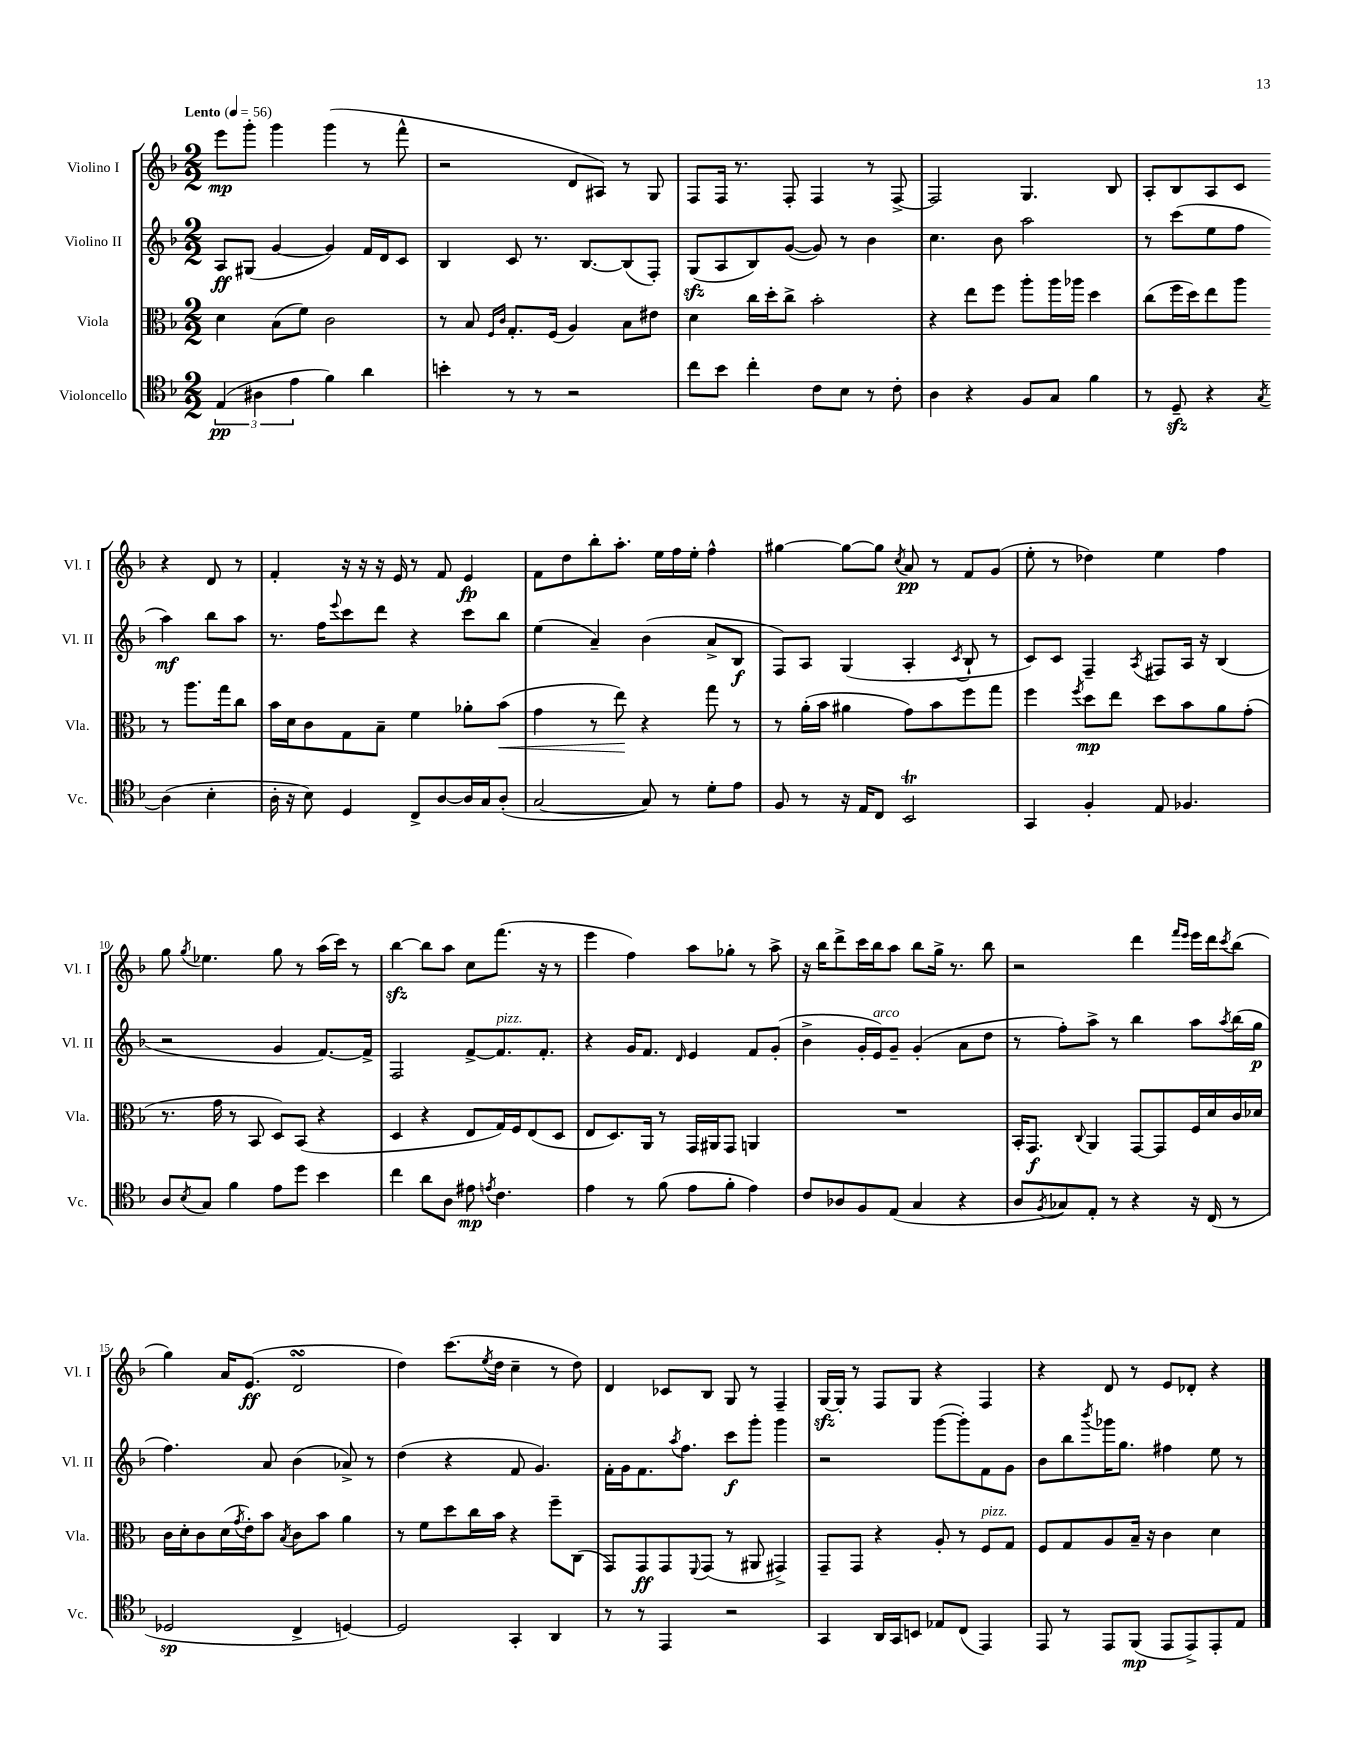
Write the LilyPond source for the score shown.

<<
\new StaffGroup <<
\new Staff = "s0" \with { instrumentName = "Violino I" shortInstrumentName = "Vl. I" } {
    \clef treble \key f \major \numericTimeSignature \time 2/2 \tempo "Lento" 4 = 56
    e'''8\mp g'''8-. g'''4 g'''4( r8 f'''8-^ |
    r2 d'8 ais8) r8 g8 |
    f8 f16 r8. f8-. f4 r8 f8~-> |
    f2 g4. bes8 |
    a8-. bes8 a8 c'8 r4 d'8 r8 |
    f'4-. r16 r16 r16 e'16 r8 f'8 e'4\fp |
    f'8 d''8 bes''8-. a''8.-. e''16 f''16 e''16-. f''4-^ |
    gis''4~ gis''8~ gis''8 \acciaccatura { c''8 } a'8\pp r8 f'8 g'8( |
    e''8-. r8 des''4) e''4 f''4 |
    g''8 \acciaccatura { g''8 } ees''4. g''8 r8 a''16( c'''16) r8 |
    bes''4~\sfz bes''8 a''8 c''8 f'''8.( r16 r8 |
    e'''4 f''4) a''8 ges''8-. r8 a''8-> |
    r16 bes''16 d'''8-> c'''16 bes''16 a''8 bes''8 g''16-> r8. bes''8 |
    r2 d'''4 \grace { f'''16 e'''16 } e'''16 d'''16 \acciaccatura { c'''8 } bes''8( |
    g''4) a'16 e'8.\ff( d'2\turn |
    d''4) c'''8.( \acciaccatura { e''8 } d''16 c''4-- r8 d''8) |
    d'4 ces'8 bes8 g8 r8 f4-- |
    g16~\sfz g16-. r8 f8 g8 r4 f4 |
    r4 d'8 r8 e'8 des'8-. r4 \bar "|." |
}
\new Staff = "s1" \with { instrumentName = "Violino II" shortInstrumentName = "Vl. II" } {
    \clef treble \key f \major \numericTimeSignature \time 2/2
    a8\ff gis8( g'4~ g'4) f'16 d'16 c'8 |
    bes4 c'8 r8. bes8.~ bes8( f8-.) |
    g8\sfz( a8 bes8) g'8~( g'8) r8 bes'4 |
    c''4. bes'8 a''2 |
    r8 c'''8( e''8 f''8 a''4\mf) bes''8 a''8 |
    r8. f''16 \appoggiatura { e'''8 } c'''8 d'''8 r4 c'''8 bes''8 |
    e''4( a'4--) bes'4( a'8-> bes8\f |
    f8) a8 g4( a4-. \acciaccatura { c'8 } bes8-! r8 |
    c'8) c'8 f4-- \acciaccatura { a8 } fis8 a16 r16 bes4( |
    r2 g'4 f'8.~) f'16-> |
    f2 f'8~-> f'8.^\markup { \italic "pizz." } f'8.-. |
    r4 g'16 f'8. \grace { d'16 } e'4 f'8 g'8-.( |
    bes'4-> g'16-. e'16^\markup { \italic "arco" }) g'8-- g'4-.( a'8 d''8 |
    r8 f''8-.) a''8-> r8 bes''4 a''8 \acciaccatura { a''8 } bes''16( g''16\p |
    f''4.) a'8 bes'4( aes'8->) r8 |
    d''4( r4 f'8 g'4.) |
    f'16-. g'16 f'8. \acciaccatura { a''8 } f''8. c'''8\f g'''8-. g'''4 |
    r2 g'''8~( g'''8-.) f'8 g'8 |
    bes'8 bes''8 \acciaccatura { bes'''8 } ges'''16 g''8. fis''4 e''8 r8 \bar "|." |
}
\new Staff = "s2" \with { instrumentName = "Viola" shortInstrumentName = "Vla." } {
    \clef alto \key f \major \numericTimeSignature \time 2/2
    d'4 bes8( f'8) c'2 |
    r8 bes8 \grace { f16 c'16 } g8.-. f16( a4) bes8 eis'8 |
    d'4 c''16 d''16-. c''8-> bes'2-. |
    r4 e''8 f''8 a''8-. a''16 aes''16 d''4 |
    c''8( f''16 d''16) e''8 a''8 r8 a''8. g''16 c''8 |
    bes'16 d'16 c'8 g8 bes8-- f'4 aes'8-. bes'8\<( |
    g'4 r8 e''8\!) r4 g''8 r8 |
    r8 a'16-.( bes'16 ais'4 g'8) bes'8 f''8 g''8 |
    f''4 \acciaccatura { f''8 } d''8\mp e''8 d''8 bes'8 a'8 g'8-.( |
    r8. g'16 r8 bes,8 d8) bes,8( r4 |
    d4 r4 e8 g16) f16 e8( d8 |
    e8 d8.) a,16 r8 g,16 ais,16 g,8 a,4 |
    R1 |
    bes,16-. g,8.\f \appoggiatura { c8 } a,4 g,8~ g,8 f16 d'16 c'16 des'16 |
    c'16 d'16-. c'8 d'16( \acciaccatura { g'8 } e'16-.) bes'8 \acciaccatura { bes8 } c'8 bes'8 a'4 |
    r8 f'8 d''8 c''16 bes'16 r4 f''8-- c8( |
    g,8) g,8\ff g,8 \appoggiatura { f,8 } g,8( r8 ais,8 gis,4->) |
    g,8-- g,8 r4 a8-. r8 f8^\markup { \italic "pizz." } g8 |
    f8 g8 a8 bes16-- r16 c'4 d'4 \bar "|." |
}
\new Staff = "s3" \with { instrumentName = "Violoncello" shortInstrumentName = "Vc." } {
    \clef tenor \key f \major \numericTimeSignature \time 2/2
    \tuplet 3/2 { e4\pp( ais4 e'4 } f'4) a'4 |
    b'4-. r8 r8 r2 |
    c''8 bes'8 c''4-. c'8 bes8 r8 c'8-. |
    a4 r4 f8 g8 f'4 |
    r8 d8--\sfz r4 \acciaccatura { g8 } a4( bes4-. |
    a16-. r16 bes8) d4 c8-> a8~ a16 g16 a8-.( |
    g2~ g8) r8 d'8-. e'8 |
    f8 r8 r16 e16 c8 bes,2\trill |
    g,4 f4-. e8 fes4. |
    a8 \acciaccatura { bes8 } g8 f'4 e'8 d''8 bes'4 |
    c''4 a'8 a8 eis'8\mp \acciaccatura { e'8 } c'4. |
    e'4 r8 f'8( e'8 f'8-. e'4) |
    c'8 aes8 f8 e8( g4 r4 |
    a8 \acciaccatura { f8 } ges8) e8-. r8 r4 r16 c16( r8 |
    des2\sp c4-> d4~) |
    d2 g,4-. a,4 |
    r8 r8 e,4 r2 |
    g,4 a,16 g,16 b,8 ees8 c8( e,4) |
    e,8 r8 e,8 f,8\mp( e,8 e,8->) e,8-. e8 \bar "|." |
}
>>
>>
